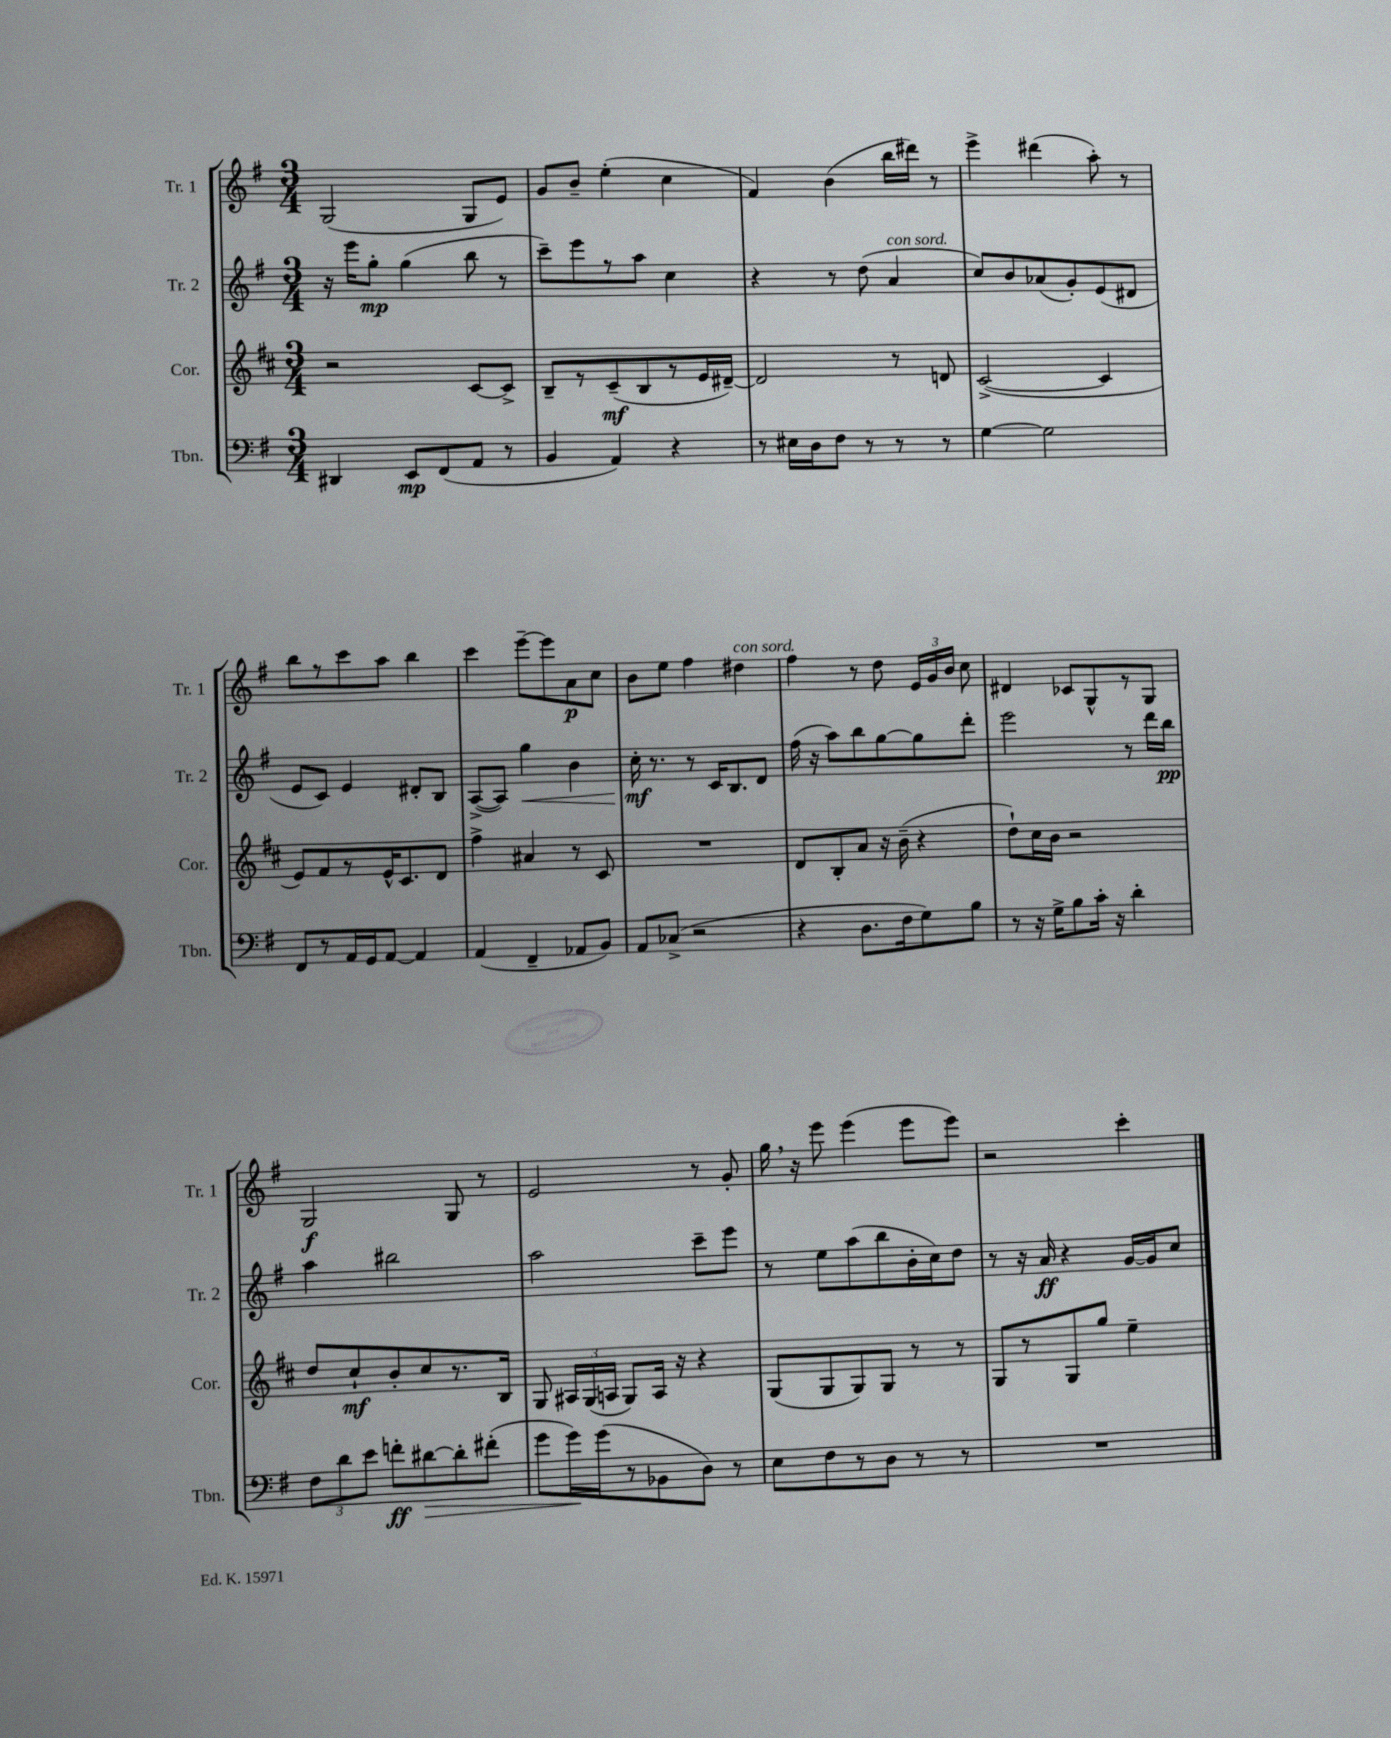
<<
\new StaffGroup <<
\new Staff = "s0" \with { instrumentName = "Tr. 1" shortInstrumentName = "Tr. 1" } {
    \clef treble \key g \major \numericTimeSignature \time 3/4
    \autoBeamOff g2( g8[ e'8]) |
    g'8[ b'8]-- e''4-.( c''4 |
    fis'4) b'4( b''16[ dis'''16]) r8 |
    e'''4-> dis'''4( a''8-.) r8 |
    b''8[ r8 c'''8 a''8] b''4 |
    c'''4 e'''8[~-- e'''8 a'8\p c''8] |
    b'8[ e''8] fis''4 dis''4^\markup { \italic "con sord." } |
    fis''4 r8 d''8 \tuplet 3/2 { e'16[ g'16 b'16] } c''8 |
    dis'4 ces'8[ g8-^ r8 g8] |
    g2\f g8 r8 |
    e'2 r8 g'8-. |
    g''16 \breathe r16 e'''8 e'''4( e'''8[ e'''8]) |
    r2 c'''4-. \bar "|." |
}
\new Staff = "s1" \with { instrumentName = "Tr. 2" shortInstrumentName = "Tr. 2" } {
    \clef treble \key g \major \numericTimeSignature \time 3/4
    \autoBeamOff r16 e'''16[ g''8]-.\mp g''4( b''8 r8 |
    c'''8[--) e'''8 r8 a''8] c''4 |
    r4 r8 d''8( a'4^\markup { \italic "con sord." } |
    c''8[) b'8 aes'8( g'8-.) e'8( dis'8] |
    e'8[ c'8]) e'4 dis'8[-. b8] |
    a8[~->( a8]) g''4\< b'4 |
    c''16-.\mf\! r8. r8 c'16[ b8. d'8] |
    fis''16( r16 a''8[) b''8 g''8~ g''8 d'''8]-. |
    e'''2 r8 d'''16[ b''16]\pp |
    a''4 bis''2 |
    a''2 c'''8[-- e'''8] |
    r8 e''8[ a''8( b''8 b'16-. c''16) d''8] |
    r8 r16 a'16\ff r4 g'16[~ g'16 c''8] \bar "|." |
}
\new Staff = "s2" \with { instrumentName = "Cor." shortInstrumentName = "Cor." } {
    \clef treble \key d \major \numericTimeSignature \time 3/4
    \autoBeamOff r2 cis'8[~ cis'8]-> |
    b8[-- r8 cis'8--\mf( b8 r8 e'16 dis'16]~--) |
    dis'2 r8 d'8 |
    cis'2~->( cis'4 |
    e'8[) fis'8 r8 e'16-^ cis'8. d'8] |
    fis''4-> ais'4 r8 cis'8 |
    R2. |
    d'8[ b8-. a'8] r16 b'16--( r4 |
    d''8[-!) cis''16 b'16] r2 |
    d''8[ cis''8-!\mf b'8-. cis''8 r8. b16] |
    g8 \tuplet 3/2 { ais16[ g16( a16] } g8[) a16] r16 r4 |
    g8[( g8 g8) g8] r8 r8 |
    g8[ r8 g8 g''8] e''4-- \bar "|." |
}
\new Staff = "s3" \with { instrumentName = "Tbn." shortInstrumentName = "Tbn." } {
    \clef bass \key g \major \numericTimeSignature \time 3/4
    \autoBeamOff dis,4 e,8[\mp fis,8( a,8] r8 |
    b,4 a,4) r4 |
    r8 eis16[ d16 fis8] r8 r8 r8 |
    g4~ g2 |
    fis,8[ r8 a,16 g,16 a,8]~ a,4 |
    a,4( fis,4-- aes,8[ b,8]) |
    a,8[ ces8]->( r2 |
    r4 d8.[ fis16 g8) b8] |
    r8 r16 g16[-> b8 c'16]-. r16 d'4-. |
    \tuplet 3/2 { fis8[ d'8 e'8] } f'8[-.\ff dis'8~\> dis'8-. fis'8]-.( |
    g'8[ g'16\!) g'16( r8 bes,8 d8]) r8 |
    e8[ fis8 r8 d8] r8 r8 |
    R2. \bar "|." |
}
>>
>>
\layout { \context { \Score \remove "Bar_number_engraver" } }
